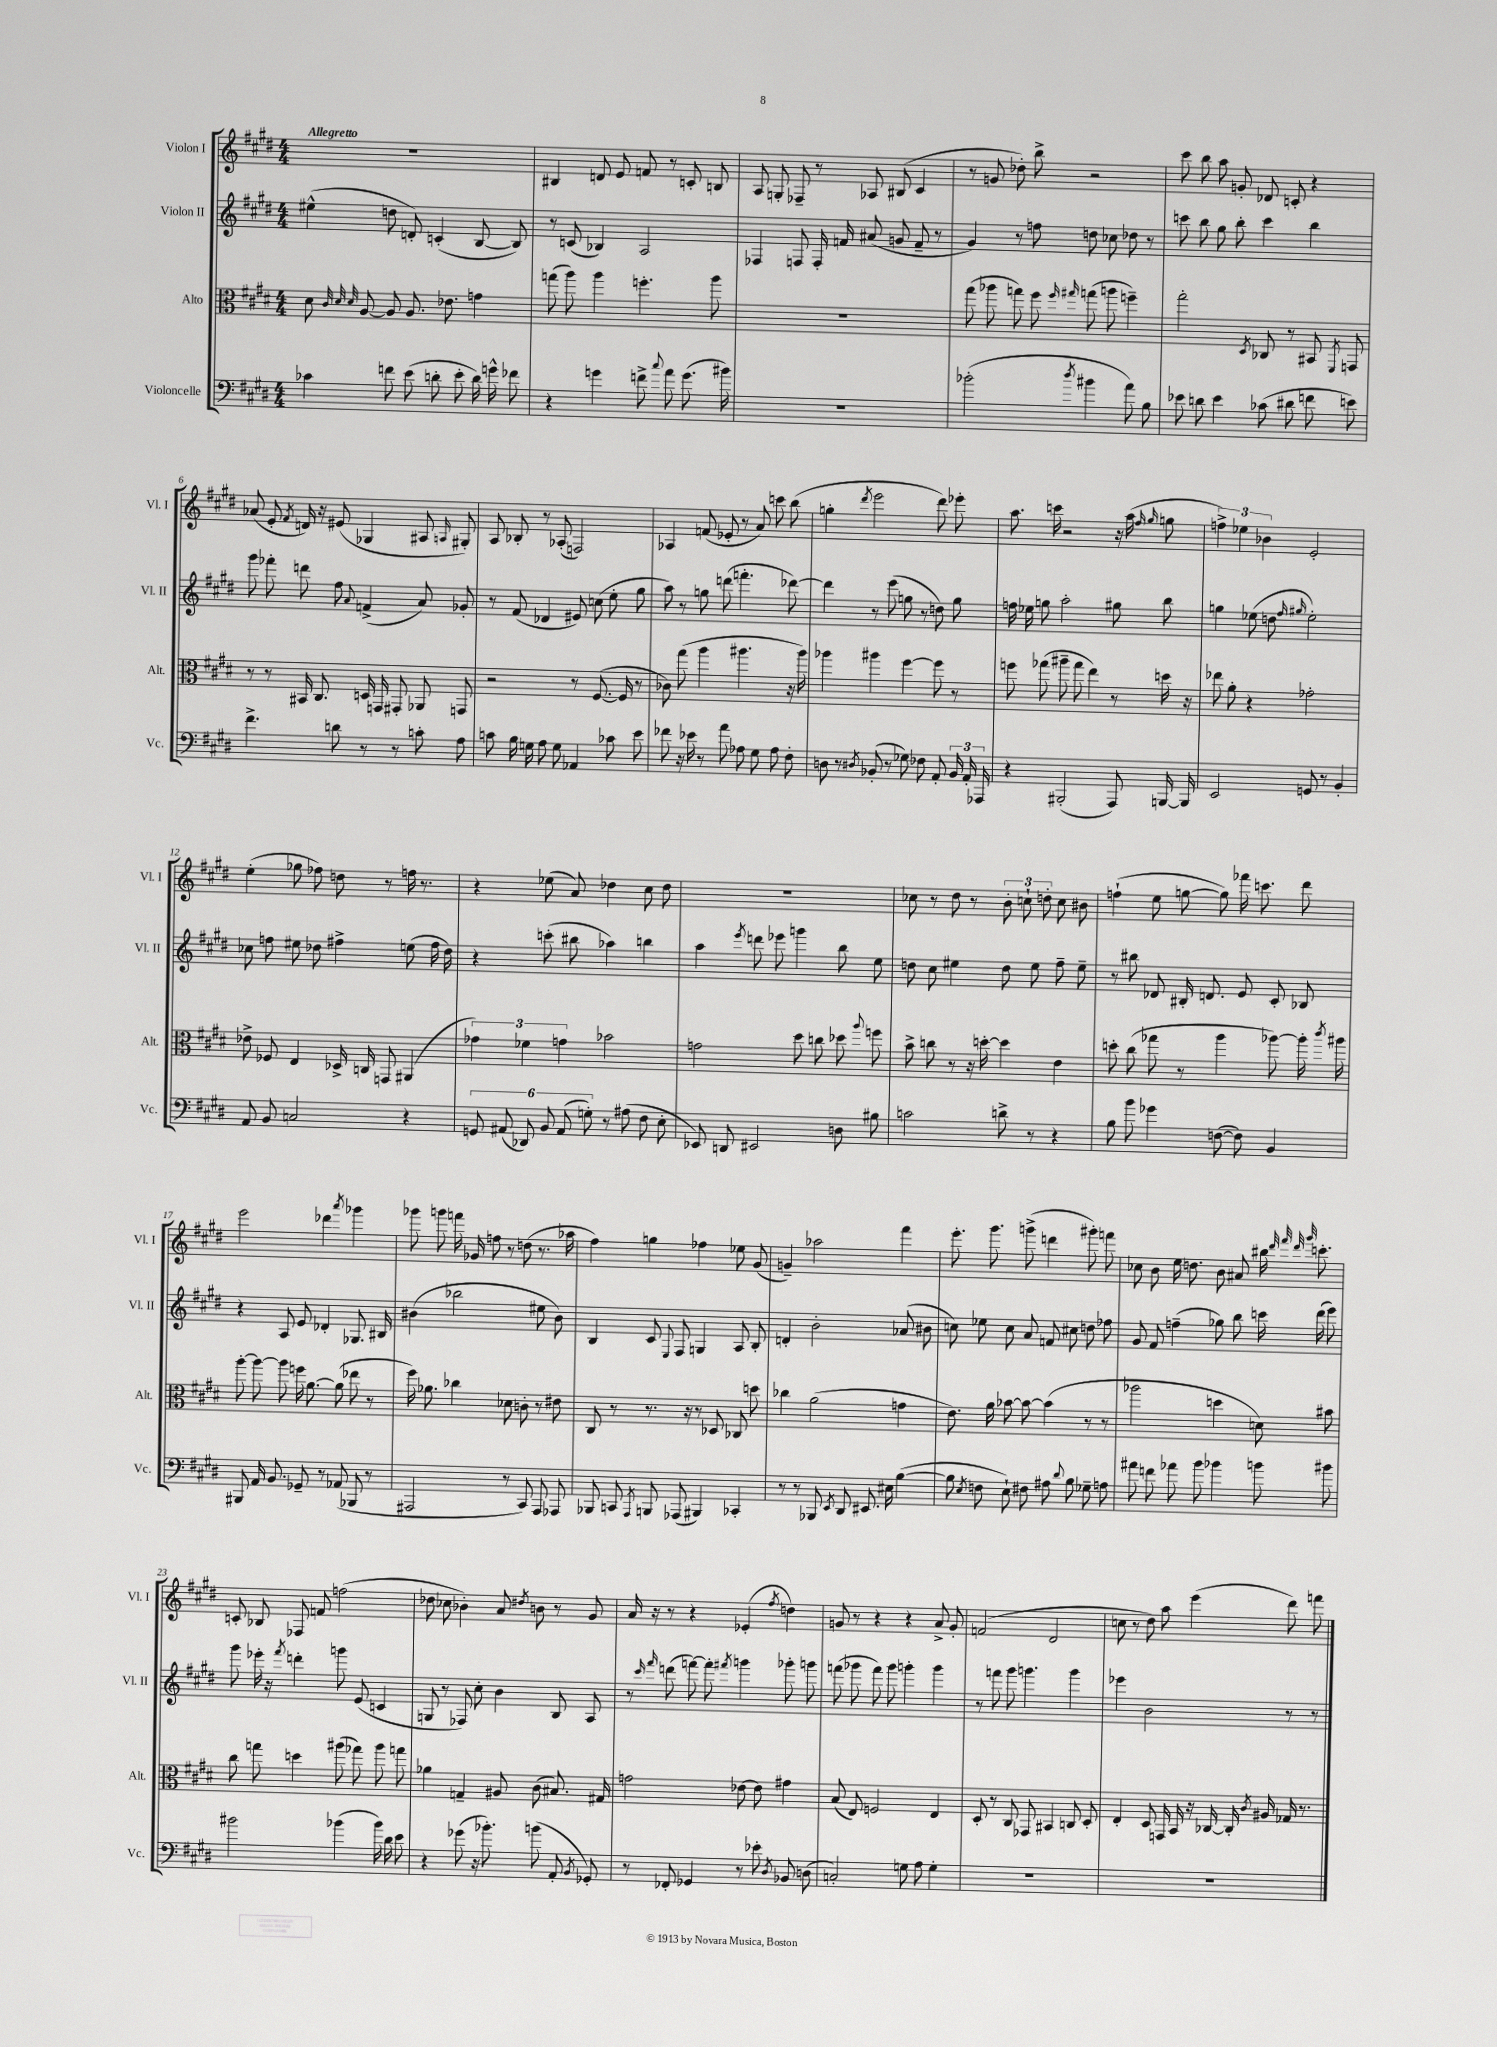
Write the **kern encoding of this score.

**kern	**kern	**kern	**kern
*staff4	*staff3	*staff2	*staff1
*clefF4	*clefC3	*clefG2	*clefG2
*k[f#c#g#d#]	*k[f#c#g#d#]	*k[f#c#g#d#]	*k[f#c#g#d#]
*M4/4	*M4/4	*M4/4	*M4/4
4c-\	8d#\	(4ee#^^\	1r
.	32qqc#/	.	.
.	32qqd#/	.	.
.	32qqd#/	.	.
.	[8A/	.	.
8f\	8A/]	8dd\	.
(8e\	8.A/	8d'/)	.
8d'\	.	(4c'/	.
.	8.e-\	.	.
8e'\	.	.	.
16d\)	4g\	[8B/	.
16g^^\	.	.	.
8f-\	.	8B/])	.
=	=	=	=
4r	(8gg\	8r	4B#/
.	8aa\)	(8c/	.
4g\	4aa\	4B-/)	8d/
.	.	.	8e/
8f^\	4.ff'\	2A/	8f/
8qqcc#/	.	.	.
8a\	.	.	8r
(8.g\	.	.	8c'/
.	8aa\	.	8B/
16b#\)	.	.	.
=	=	=	=
1r	1r	4F-/	8A/
.	.	.	8G'/
.	.	8F/	8F-~/
.	.	16F'/	8r
.	.	16f/	.
.	.	(8a#/	8A-/
.	.	8g/	(8B#/
.	.	8f~/	4c#/
.	.	8r	.
=	=	=	=
(2b-'\	(8gg#\	4g#/)	8r
.	8aa-\	.	8g/
.	8gg\)	8r	8dd-'\)
.	8ff#\	8ff\	8bb^\
.	16qqff#/	.	.
8qdd#/	16qqgg#/	.	.
4b#\	(8gg\	8dd\	2r
.	8aa\	8cc-\	.
8a\)	4ff~\)	8dd-\	.
8B\	.	8r	.
=	=	=	=
8e-\	2gg#'\	8ccc\	8ccc#\
8d\	.	8bb\	8bb\
4e-\	.	8gg#\	8aa\
.	.	8bb'\	8g'/
.	8qD#/	.	.
(8c-\	8C-/	4ccc\	8d-/
8d#\	8r	.	8c'/
8f\	8BB#/	4bb\	4r
.	8qFF#/	.	.
8e\)	8GG/	.	.
=	=	=	=
4.f#^\	8r	8ggg#\	(8a-/
.	8r	8fff-'\	8e'/
.	.	.	8qf#/
.	16BB#/	8ddd\	16d/)
.	8.C#/	.	16r
8d\	.	8ff#\	(8e#/
.	.	8qqa/	.
8r	16D/	(4f^/	4G-/
.	16GG/	.	.
8r	8GG#'/	.	.
8c'\	8AA-/	8a/)	8A#/
.	.	.	16qqA/
8A\	8GG/	8g-'/	8G#'/)
=	=	=	=
8c\	2r	8r	8A/
16B\	.	(8f#/	8B-'/
16G\	.	.	.
8A\	.	4d-/	8r
8G\	.	.	(8A-'/
4AA-/	8r	8e#/)	2F/)
.	([8.F#/	(8cc\	.
8c-\	.	8ee'\	.
.	16F#/]	.	.
8e\	8r	8gg#\	.
=	=	=	=
8f-\	8c-\)	8aa\)	4A-/
16r	(8gg#\	8r	.
16e-\	.	.	.
8r	4aa\	8gg\	(8f/
8a\	.	(8ddd\	8e-'/
8A-\	4.aa#\	4.fff'\	8r
8G#\	.	.	8a/)
8A-\	.	.	8ccc\
8F#'\	16r	[8ddd-\)	(8bb\
.	16aa#\)	.	.
=	=	=	=
8D\	4aa-\	4ddd-\]	4gg'\
8r	.	.	.
8qD#/	.	.	8qddd#/
(8BB-'/	4aa#\	8r	2eee\
8r	.	(8eee\	.
8G-\)	[4ff#\	8gg\	.
8F-\	.	8r	.
8AA'/	8ff#\]	8dd\)	8ddd#\)
24BB-/	8r	8gg\	8eee-'\
24AA'/	.	.	.
24AAA-/	.	.	.
=	=	=	=
4r	8ff\	16ff\	8.aa\
.	.	16ee-\	.
.	(8gg-\	8gg\	.
.	.	.	16ccc\
(2BBB#'/	8aa#~\	2aa'\	2r
.	8gg-\	.	.
.	4ee\)	.	.
8AAA/)	8r	8gg#\	16r
.	.	.	(16aa\
.	.	.	16qqff#/
.	.	.	16qqgg#/
[16BBB/	16dd\	8bb\	8gg\
16BBB/]	16r	.	.
=	=	=	=
2EE/	8ee-\	4gg\	6ff^\)
.	8a'\	.	.
.	.	.	6ee-\
.	4r	(8ee-\	.
.	.	.	6b-\
.	.	8dd\	.
.	.	16qqff#/	.
.	.	16qqgg#/	.
8GG/	2g-'\	2ee-'\)	2e'/
8r	.	.	.
4BB'/	.	.	.
=	=	=	=
8AA/	8e-^\	8cc-\	(4ee'\
8BB/	8F-/	8ff\	.
2C/	4E/	8ee#\	8gg-\
.	.	8dd-\	8ff-\)
.	16D-^/	4ff#^\	8dd\
.	16C/	.	.
.	8GG/	.	8r
4r	(4AA#/	(8ee\	16ff\
.	.	.	8.r
.	.	16ff#\	.
.	.	16dd-\)	.
=	=	=	=
12GG/	6g-\)	4r	4r
(12AA#/	.	.	.
12DD-/)	6f-\	.	.
12BB/	.	(8ccc'\	(8ee-\
(12AA#/	6g\	.	.
.	.	8bb#\	8a/)
12G'\)	.	.	.
8r	2b-\	4aa-\)	4dd-\
(8A#\	.	.	.
8F#\	.	4bb\	8cc#\
8E'\	.	.	8dd-\
=	=	=	=
8EE-/)	2g\	4aa\	1r
8DD/	.	.	.
.	.	8qeee/	.
2EE#/	.	8ddd\	.
.	.	8eee-\	.
.	8dd#\	4ggg\	.
.	8cc\	.	.
8D\	8dd-\	8bb\	.
.	8qqaa/	.	.
8B#\	8ff\	8ee\	.
=	=	=	=
2c\	8b^\	8dd\	8cc-\
.	8cc\	8cc#\	8r
.	8r	4ee#\	8dd#\
.	16r	.	8r
.	[16dd'\	.	.
8d^\	4dd\]	8dd\	12b'\
.	.	.	12cc`\
8r	.	8ee#\	.
.	.	.	12dd'\
4r	4e\	8ff#~\	8cc\
.	.	8ee#~\	8b#\
=	=	=	=
8B\	8dd'\	8r	(4ff`\
8b\	(8cc#\	8bb#\	.
4g-\	8gg-\	8d-/	8ee\
.	8r	16B#'/	[8gg\
.	.	8.d/	.
([8F\	4aa\	.	8gg\])
8F\])	.	8e/	16fff-\
.	.	.	8.ccc\
4BB/	[8aa-\)	8c#'/	.
.	16aa-'\]	8B-/	8ddd#\
.	8qccc#/	.	.
.	16aa#\	.	.
=	=	=	=
8BBB#/	[8aa'\	4r	2eee\
16AA/	8aa\_	.	.
8.BB/	.	.	.
.	8aa\]	8A/	.
8GG-~/	16ff\	8e/	.
.	[8.a\	.	.
8r	.	4d-'/	4ddd-\
(8AA-/	(8a\]	.	.
.	.	.	8qaaa/
8BBB-/	8ee-\	8.G-/	4ggg-\
8r	8r	.	.
.	.	16B#/	.
=	=	=	=
2AAA#/	16ff#\)	(4b#\	8ggg-\
.	8.a-\	.	.
.	.	.	8ggg\
.	4cc-\	2bb-\	16fff\
.	.	.	16g-/
.	.	.	8ff\
8r	8d-\	.	8r
8CC#/)	8c'\	.	(8dd\
8AAA#/	8r	8ee#\	8.r
8AAA-/	8e#\	8b#\)	.
.	.	.	16aa-\
=	=	=	=
8BBB-/	8C#/	4B/	4ff#\)
8CC/	8r	.	.
8qAAA/	.	.	.
8BBB/	8.r	8c#/	4gg\
.	.	8qqE/	.
(8AAA-/	.	8F#/	.
.	16r	.	.
4BBB#/)	8r	4G/	4ff-\
.	8D-/	.	.
4CC-'/	8C-/	8A/	8ee-\
.	8dd\	8B'/	(8g#/
=	=	=	=
8r	4cc-\	4d'/	4g~/)
8r	.	.	.
8BBB-/	(2a\	2b'\	2aa-\
8qEE/	.	.	.
8DD#/	.	.	.
8.EE#/	.	.	.
16E#\	.	.	.
([4B\	4g\	(8a-/	4fff#\
.	.	8b#\	.
=	=	=	=
8B\]	8.e\)	8cc\)	8.eee'\
8qE/	.	.	.
8F\	.	8ee-\	.
.	16a\	.	8.ggg#\
8E`\)	[8b-\	8cc\	.
8F#\	8b-\_	8a/	(8ggg^\
8A#\	(4b-\]	8f/	4ddd\
8qqd#/	.	.	.
8B\	.	8cc#\	.
8G-~\	8r	8dd\	8ggg#'\)
8A\	8r	8ff-\	8fff\
=	=	=	=
8a#\	2aa-\	8g#/	8cc-\
8f\	.	8f#/	8b\
8a-\	.	(4ff~\	16ee\
.	.	.	8.dd\
8b\	.	.	.
4b-\	4dd\	8gg-\)	8b\
.	.	8bb\	8a#/
8b\	8d\)	16ccc\	16bb#\
.	.	.	32qqddd#/
.	.	.	32qqfff#/
.	.	.	32qqddd#/
.	.	.	32qqggg#/
.	.	(16ddd#\	8.ccc'\
8b#\	8b#\	8eee\)	.
=	=	=	=
2b#\	8cc#\	8ggg#\	8c'/
.	8gg\	16eee-'\	8B-/
.	.	16r	.
.	.	8qfff#/	.
.	4dd\	4ddd'\	8F-/
.	.	.	8f/
(4b-\	(8aa#\	8ggg\	(2ff\
.	8gg-\)	(8e/	.
16b-\)	8aa#\	4c/	.
16d#\	.	.	.
8e\	8gg\	.	.
=	=	=	=
4r	4a-\	8G/	8dd-\
.	.	8r	8cc-\
(8g-\	4G~/	8F-/)	4b-'\)
16r	.	8cc#'\	.
8.b-'\)	.	.	.
.	8A#/	4b\	8a/
.	.	.	8qdd#/
(8b\	(8c#\	.	8b\
8AA'/	8.B#/)	8B/	8r
8qBB/	.	.	.
8GG-'/)	.	8A/	8g#/
.	16G#/	.	.
=	=	=	=
8r	2g\	8r	16a/
.	.	.	16r
.	.	16qqccc#/	.
.	.	16qqfff#/	.
8FF-'/	.	(8ddd\	8r
4GG-/	.	[8fff\)	4r
.	.	8fff'\]	.
.	.	8qfff#/	.
8r	[8e-\	4ggg\	(4e-'/
8e-'\	8e-\]	.	.
8qD#/	.	.	8qff#/
8BB-/	4g#\	8ggg-'\	4dd\)
(8D\	.	8ggg\	.
=	=	=	=
2C'/)	(8B/	(8fff\	8g/
.	8E/)	8ggg-\	8r
.	2F/	8fff\)	4r
.	.	8ggg-\	.
8G\	.	4ggg'\	4r
8A\	.	.	.
4G'\	4E/	4ggg\	8a^/
.	.	.	8g'/
=	=	=	=
1r	8D#'/	8r	(2f/
.	8r	8fff\	.
.	8C#/	8ggg#\	.
.	8GG-/	4.ggg\	.
.	4BB#/	.	2d#/
.	8C/	4ggg\	.
.	8D#'/	.	.
=	=	=	=
1r	4E'/	4eee-\	8cc\
.	.	.	8r
.	8D#/	2b\	8dd#\)
.	16GG/	.	8aa\
.	16BB/	.	.
.	16r	.	(4eee\
.	[16C-/	.	.
.	16C-'/]	.	.
.	8qc#/	.	.
.	16A#/	.	.
.	16G-/	8r	8ddd#\)
.	8.r	.	.
.	.	8r	8fff\
==	==	==	==
*-	*-	*-	*-
